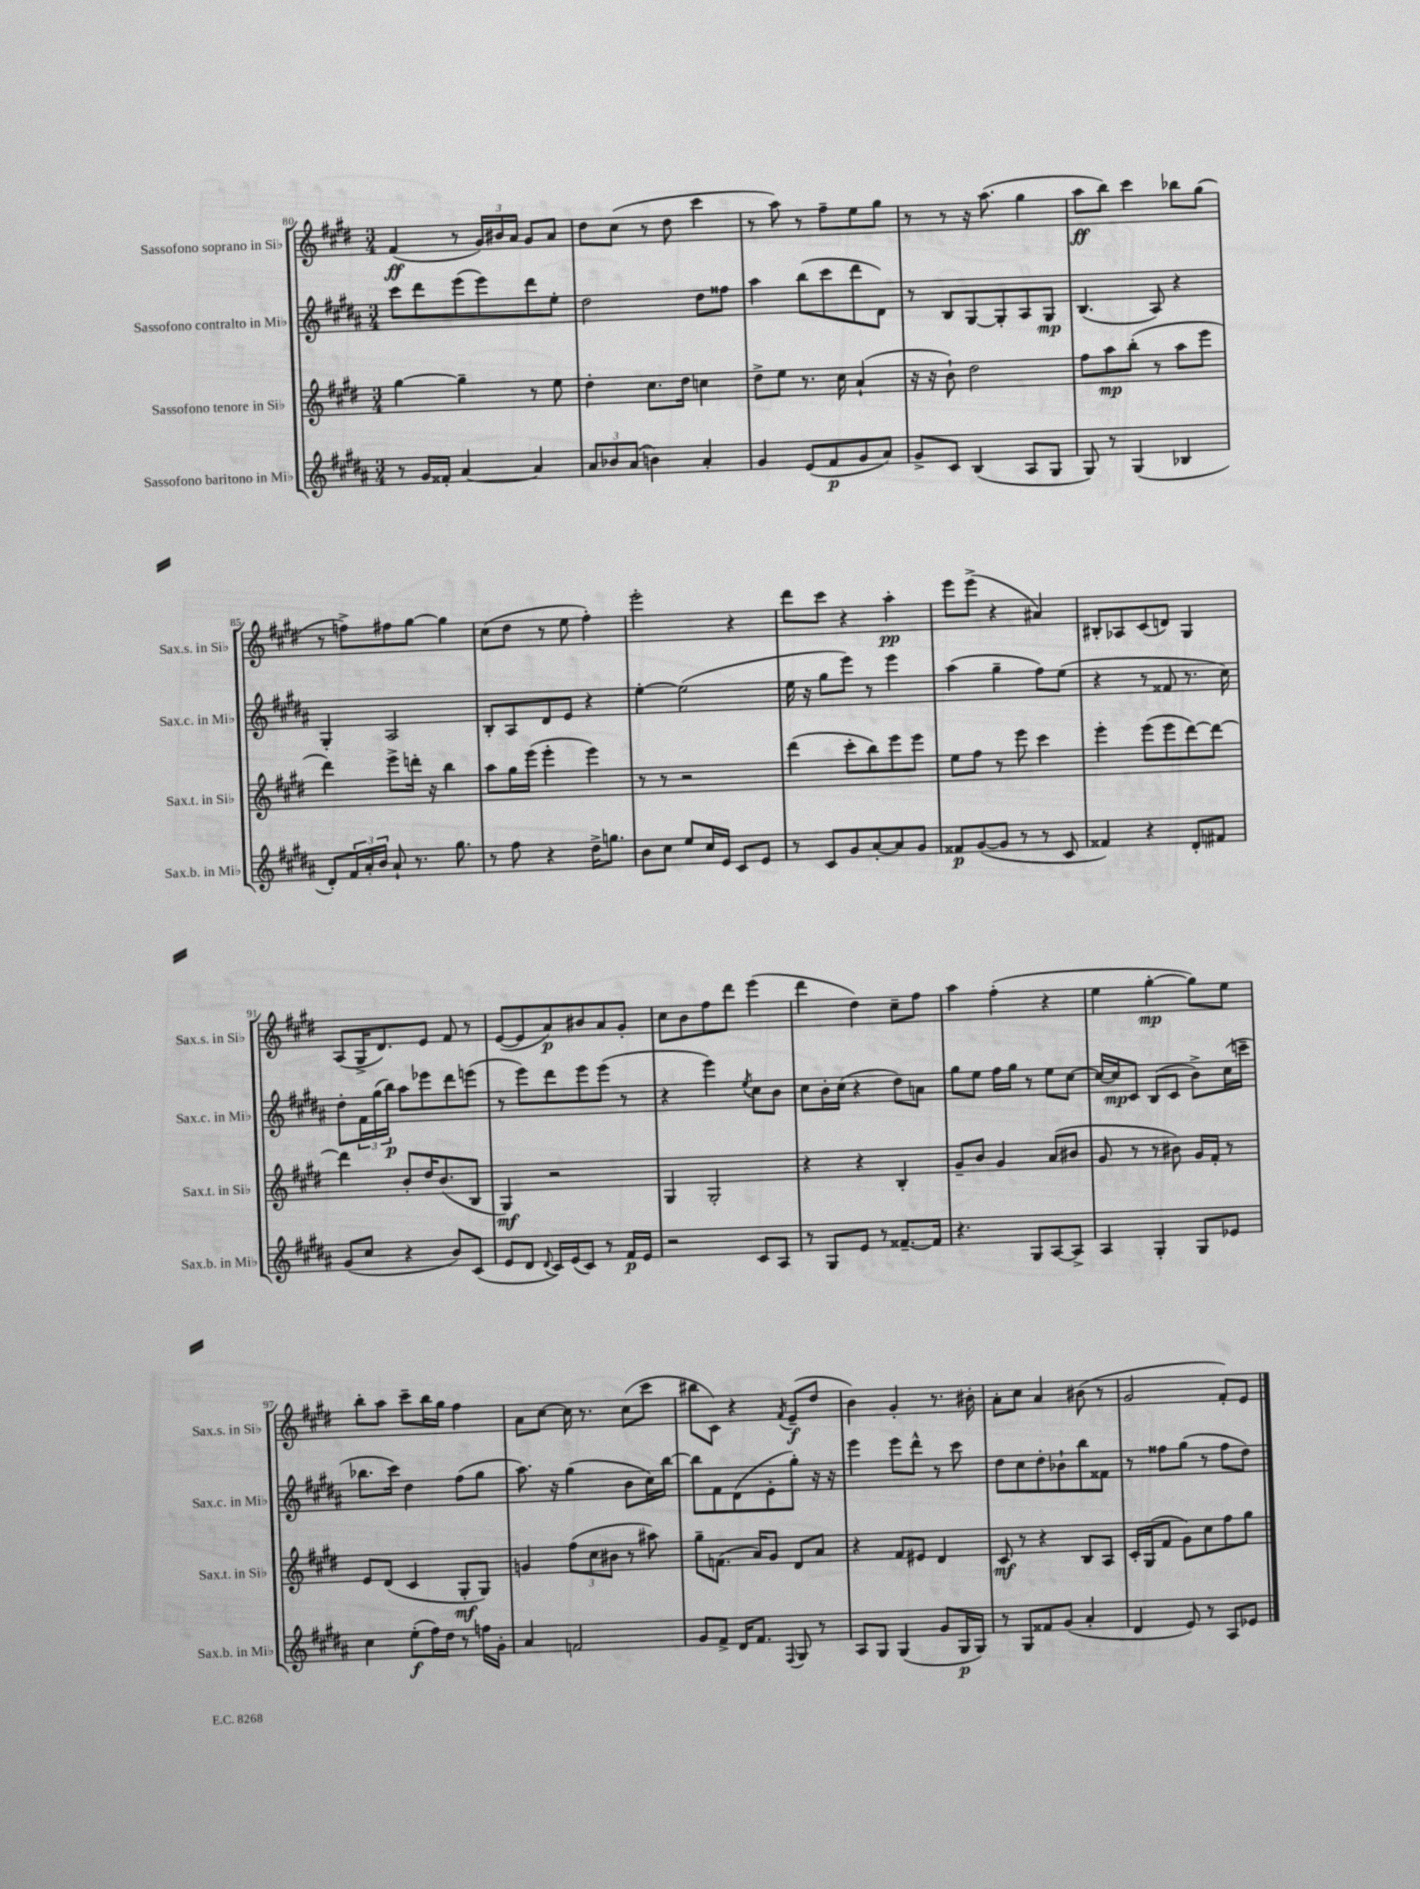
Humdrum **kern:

**kern	**kern	**kern	**kern
*staff4	*staff3	*staff2	*staff1
*clefG2	*clefG2	*clefG2	*clefG2
*k[f#c#g#d#a#]	*k[f#c#g#d#]	*k[f#c#g#d#a#]	*k[f#c#g#d#]
*M3/4	*M3/4	*M3/4	*M3/4
8r	[4gg#\	8ccc#\L	(4f#/
16g#/LL	.	8ddd#\	.
16f##'/JJ	.	.	.
[4a#/	4gg#~\]	(8eee\	8r
.	.	8eee\)	24g#/LL)
.	.	.	24b#/
.	.	.	24a/JJ
4a#/]	8r	8ddd#\	8g#/L
.	8ee\	8ee'\J	8a/J
=	=	=	=
12a#/L	4dd#'\	2dd#\	8dd#\L
12b-/	.	.	.
.	.	.	(8cc#\J
(12a#/J	.	.	.
4b\)	8.cc#\L	.	8r
.	.	.	8dd#\
.	16dd#\Jk	.	.
4a#'/	4cc\	8dd#\L	4ccc#\
.	.	8ff##\J	.
=	=	=	=
4g#/	8dd#^\L	4aa#\	8r
.	8ee\J	.	8aa\)
(8e/L	8.r	(8bb\L	8r
8f#/	.	8ccc#\	8ff#~\L
.	16cc#\	.	.
8g#/	(4a`/	8ddd#\	8ee\
8a#/J)	.	8d#\J)	8gg#\J
=	=	=	=
8g#^/L	16r	8r	8r
.	16r	.	.
8c#/J	8b`\)	8B/L	8r
(4B/	2dd#\	[8G#/	16r
.	.	.	(8.aa\
.	.	8G#'/]	.
8A#/L	.	8A#/	4gg#\
8G#/J	.	8G#/J	.
=	=	=	=
8G#/)	8ff#\L	(4.B/	8aa\L
8r	8aa\	.	8bb\J)
(4G#/	(8bb'\J	.	4ccc#\
.	8r	8A#/)	.
4B-/	8aa\L	4r	8bb-\L
.	8eee\J	.	(8gg#\J
=	=	=	=
8d#'/L)	4ddd#\)	4G#'/	8r
24f#/L	.	.	8ff^\L)
24a#'/	.	.	.
24b/JJ	.	.	.
8a#`/	8eee^\L	2A#/	8ff#\
8.r	16ddd'\Jk	.	[8gg#\J
.	16r	.	.
.	4bb\	.	4gg#\]
8.gg#\	.	.	.
=	=	=	=
8r	8aa\L	8B'/L	(8cc#\L
8ff#\	16gg#\L	8A#/	8dd#\J
.	(16eee\JJ	.	.
4r	4eee'\	8d#/	8r
.	.	8e/J	8ee\
16dd#^\LK	4eee\)	4r	4ff#'\)
8.gg\J	.	.	.
=	=	=	=
8b\L	8r	[4ee'\	2eee'\
8cc#\J	8r	.	.
8ee/L	2r	(2ee\]	.
16cc#/L	.	.	.
16e/JJ	.	.	.
8c#/L	.	.	4r
8e/J	.	.	.
=	=	=	=
8r	(4ddd#\	16ee\	8ddd#\L
.	.	16r	.
8c#/L	.	8gg#\L	8ccc#\J
8g#/	8ccc#'\L	8eee\J)	4r
[8a#'/	8bb\)	8r	.
8a#/]	8eee\	4eee\	4aa'\
8g#/J	8eee\J	.	.
=	=	=	=
8f##/L	8ee\L	(4aa#\	8eee\L
([8g#/	8ff#\J	.	(8eee^\J
8g#/]J	8r	4gg#~\	4r
8r	8eee\	.	.
8r	4ccc#\	8ff#\L)	4a#/)
8c#/	.	(8ee\J	.
=	=	=	=
4f##/)	4eee'\	4r	8B#'/L
.	.	.	8A-/
4r	(8eee\L	8r	(8c#/
.	8eee\	8f##/	8d/J)
8d#'/L	[8ddd#\)	8.r	4G#/
8f#/J	8ddd#\_J	.	.
.	.	16cc#\)	.
=	=	=	=
(8g#/L	4ddd#\]	8dd#'\L	(8A/L
8cc#/J	.	24f#\L	16G#^/K
.	.	(24gg#\	.
.	.	.	8.d#/)
.	.	24bb\JJ)	.
4r	8b'/L	8aa#\L	.
.	16dd#/K	8eee-\	8e/J
.	(8.b/	.	.
8b/L)	.	8ddd#\	8f#/
(8c#/J	8B/J	(8eee\J	8r
=	=	=	=
8e/L	4G#/)	8r	([8e/L
8d#/J	.	8eee\L)	8e/]
8qqd#/	.	.	.
16c#/LL)	2r	8ddd#\	8a/)
(16e/J	.	.	.
8c#/J)	.	8eee\	8b#/
8r	.	(8eee\J	8a/
16f#/LL	.	8r	8g#'/J
16e/JJ	.	.	.
=	=	=	=
2r	4G#/	4r	8cc#\L
.	.	.	8b\
.	2G#'/	4eee\)	8ff#\
.	.	.	8ddd#\J
.	.	8qee/	.
8c#/L	.	8cc#\L	(4eee\
8A#/J	.	8b\J	.
=	=	=	=
8r	4r	8cc#\L	4ddd#\
8G#/L	.	16b'\L	.
.	.	(16cc#\JJ	.
8e/J	4r	4r	4dd#\)
8r	.	.	.
[8.f##~/L	4B'/	8dd#\L)	8cc#~\L
.	.	8a\J	8ff#\J
16f##/]Jk	.	.	.
=	=	=	=
4.r	8g#~/L	8gg#\L	4aa\
.	8b/J	8ee\J	.
.	4g#/	16ff#\LL	(4ff#'\
.	.	16gg#\JJ	.
8G#/L	.	8r	.
[8A#/	(8a/L	8ee\L	4r
8A#^/]J	8b#/J	[8cc#\J	.
=	=	=	=
4A#/	8g#/	16cc#/_LL	4ee\
.	.	16cc#/]J	.
.	8r	8c#/J	.
4G#'/	8r	(8B/L	[4gg#'\
.	8b#\)	8c#/J	.
8G#/L	16g#/LL	8b^\L)	8gg#\]L)
.	16f#'/JJ	.	.
8e-/J	8r	(16cc#\L	8ee\J
.	.	16ccc~\JJ	.
=	=	=	=
4cc#\	8e/L	8.bb-\L	8bb'\L
.	(8d#/J	.	8aa\J
.	.	16ccc#\Jk)	.
(8ee'\L	4c#/	4dd#\	8ccc#~\L
16ff#\L)	.	.	16bb\L
16dd#\JJ	.	.	16gg#\JJ
8r	8G#'/L	(8ff#\L	4ff#\
16ff\LL	8G#/J)	8gg#\J	.
16g#'\JJ	.	.	.
=	=	=	=
4a#/	4g/	8.aa#\)	8a\L
.	.	.	[8cc#\J
.	.	16r	.
2f/	(12ff#\L	(4gg#\	16cc#\]
.	.	.	8.r
.	12cc#\	.	.
.	12b#\J	.	.
.	8r	8b\L	(8cc#\L
.	8aa#\)	16cc#\L)	8ccc#\J
.	.	[16bb\JJ	.
=	=	=	=
8g#/L	8gg#~\L	8bb\]L	8bb#\L
8f#^/J	(8.f\J	8f#\	8c#\J)
16d#/LK	.	(8d#\	4r
8.f#/J	16a/LK)	.	.
.	8g#/J	8e'\	.
8qqF#/	.	.	8qf#/
8G#/	8d#/L	8gg#'\J)	(8e~/L
8r	8a/J	16r	8dd#/J
.	.	16r	.
=	=	=	=
8A#/L	4r	4eee\	4b\)
8G#/J	.	.	.
(4G#/	8f#/L	8eee\L	4g#'/
.	8e#/J	8ddd#^^\J	.
8g#/L	4d#/	8r	8.r
16G#/L	.	8ccc#\	.
16G#/JJ)	.	.	16b#'\
=	=	=	=
8r	8c#/	8dd#\L	8a'\L
8G#/L	8r	8cc#\	8cc#\J
8f##/	4r	8dd#'\	4a/
(8g#/J	.	8b-`\	.
4a#'/	8B/L	8bb\	(8b#\
.	8A/J	8f##\J	8r
=	=	=	=
4d#/	16c#'/LL	8r	2g#/
.	(16G#/J	.	.
.	8f#/J	8ff##\L	.
8e/)	8g#\L)	(8gg#\J	.
8r	8cc#\	8r	.
8A#/L	8ff#\	8ff##\L	8f#'/L)
8e-/J	8gg#\J	8dd#\J)	8e/J
==	==	==	==
*-	*-	*-	*-
